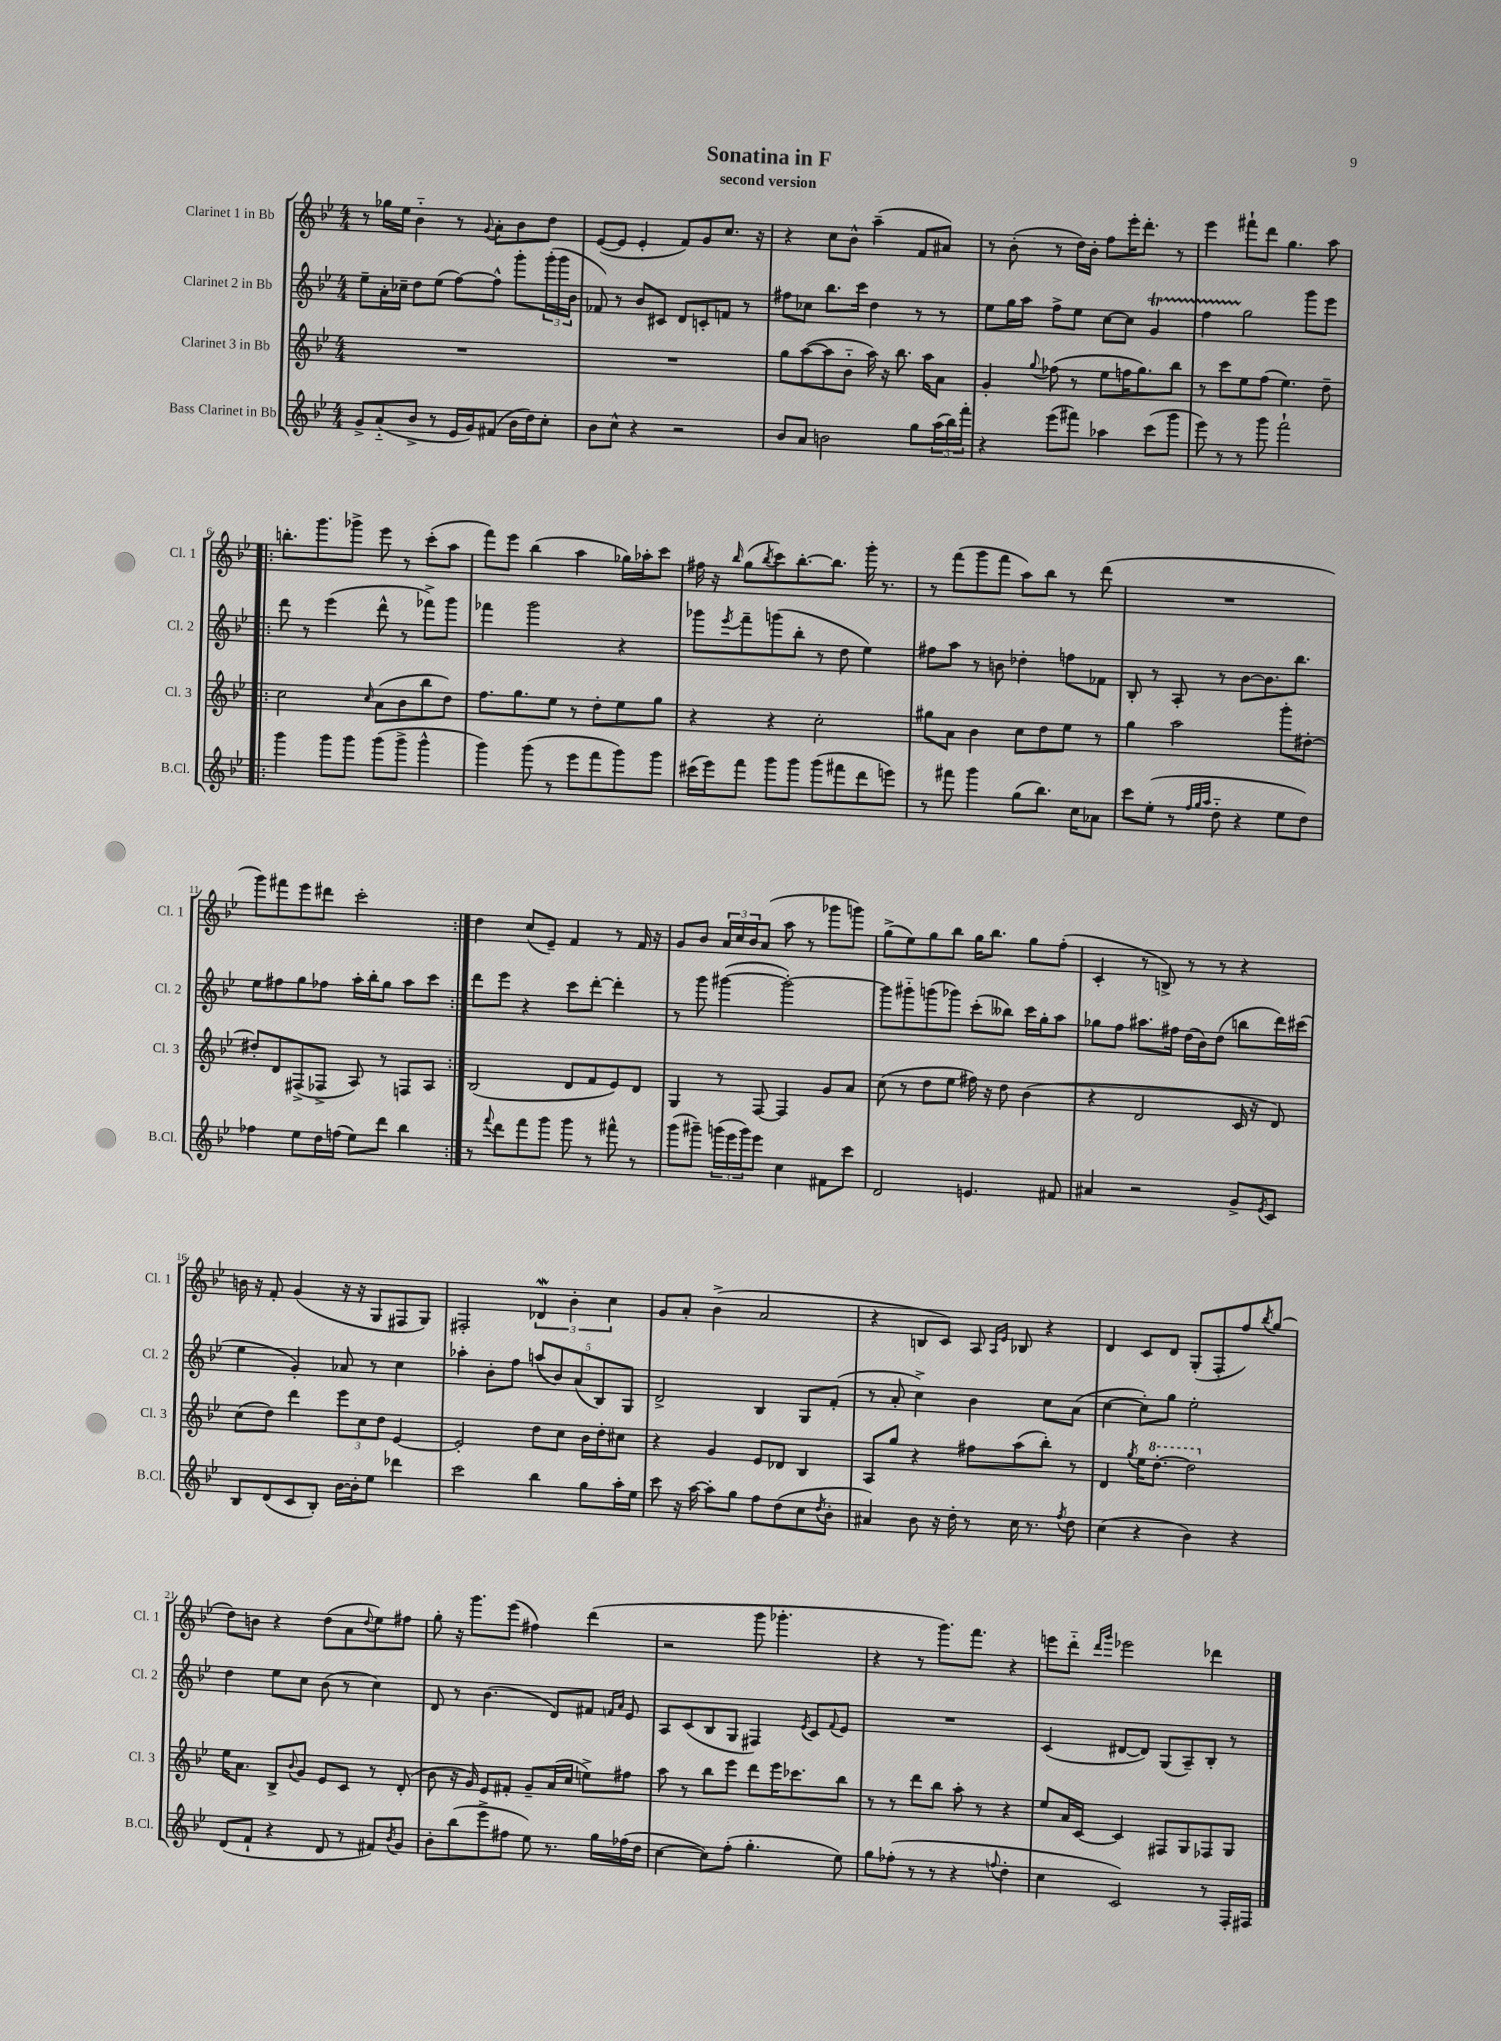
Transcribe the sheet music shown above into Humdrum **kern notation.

**kern	**kern	**kern	**kern
*part4	*part3	*part2	*part1
*staff4	*staff3	*staff2	*staff1
*I"Bass Clarinet in Bb	*I"Clarinet 3 in Bb	*I"Clarinet 2 in Bb	*I"Clarinet 1 in Bb
*I'B.Cl.	*I'Cl. 3	*I'Cl. 2	*I'Cl. 1
*clefG2	*clefG2	*clefG2	*clefG2
*k[b-e-]	*k[b-e-]	*k[b-e-]	*k[b-e-]
*M4/4	*M4/4	*M4/4	*M4/4
=1	=1	=1	=1
8g^/L	1r	8ee-~\L	8r
(8a/	.	16a'\L	16gg-X\LL
.	.	16cc-X~\JJ	16ee-\JJ
8b-^/J	.	8dd\L	4b-\
8r	.	(8ee-\J	.
16e-/LL	.	[8ff\L)	8r
16g/J)	.	.	.
.	.	.	8qqg/
(8f#X/J	.	8ff^^\J]	8a'\L
16b-\LL	.	8ggg'\L	8b-\
16dd\J)	.	.	.
8cc'\J	.	(24ggg'\L	8dd\J
.	.	24ggg\	.
.	.	24b-\JJ	.
=2	=2	=2	=2
8b-\L	1r	8f-X/)	([8e-/L
8cc^^\J	.	8r	8e-/J]
4r	.	8b-/L	4e-'/
.	.	8c#X/J	.
2r	.	8d/L	8f/L)
.	.	8cn'/	8g/
.	.	8fn/J	8.cc/J
.	.	8r	.
.	.	.	16r
=3	=3	=3	=3
8b-/L	8gg\L	8ff#X\L	4r
8a/J	([8aa\	8cc-X\J	.
2bn\	8aa\]	8.bb-\L	8cc\L
.	8b-\J	.	8b-^^\J
.	.	16ccc\Jk	.
.	16aa\)	4dd\	(4aa~\
.	16r	.	.
.	8.bb-\	.	.
8gg\L	.	8r	8f/L
.	16aa\KL	.	.
(24aa\L	8a\J	8r	8a#X/J)
24bb-\)	.	.	.
24fff'\JJ	.	.	.
=4	=4	=4	=4
4r	4g'/	8ee-\L	8r
.	.	16gg\L	(8b-'\
.	.	16aa\JJ	.
.	8qqgg/	.	.
(8eee-\L	(8ff-X\	8ff^\L	8r
8fff#X\J)	8r	8ee-\J	16dd\LL)
.	.	.	16b-'\JJ
4aa-X\	8ee-\L	[8cc\L	8ff\L
.	16ffn\K	8cc\J]	16eee-'\K
.	8.gg\)	.	8.ddd'\J
(8ccc\L	.	4gT/	.
8ggg\J	8bb-\J	.	8r
=5	=5	=5	=5
8eee-\)	8r	4ffTTT\	4eee-\
8r	8ccc\L	.	.
8r	8ee-\	2gg\	8fff#X`\L
8ggg\	(8ff\J	.	8ddd\J
2fff`\	4.ee-\)	.	4.gg\
.	.	8ggg\L	.
.	8dd~\	8eee-\J	8aa\
!!LO:LB:g=z
=6!|:	=6!|:	=6!|:	=6!|:
4ggg\	2cc\	8ddd\	8.bbn'\L
.	.	8r	.
.	.	.	8.ggg\
8ggg\L	.	(4eee-\	.
8ggg\J	.	.	8ggg-X^\J
.	16qqcc/	.	.
(8ggg\L	(8a\L	8ddd^^\	8eee-\
8ggg^\J	8b-\	8r	8r
4ggg^^\	8bb-\	8fff-X^\L)	(8ccc'\L
.	8dd\J)	8ggg\J	8aa\J
=7	=7	=7	=7
4ggg\)	8.ff\L	4fff-X\	8fff\L)
.	.	.	8eee-\J
.	8.gg\	.	.
(8ggg\	.	2ggg\	(4bb-\
8r	8ee-\J	.	.
8eee-\L	8r	.	4aa\
8fff\	8dd'\L	.	.
8ggg\)	8ee-\	4r	16gg-X\LL)
.	.	.	16aa-X'\J
8ggg\J	8gg\J	.	8ccc\J
=8	=8	=8	=8
(16ccc#X\LL	4r	8ggg-X\L	16ff#X\
16eee-\J)	.	.	16r
.	.	8qeee-/	16qqbb-/
8fff\J	.	8fff~\	(8gg\L
.	.	.	8qbb-/
8ggg\L	4r	(8gggn\	8ccc\)
8ggg\J	.	8bb-'\J	[8.bb-'\
(8ggg\L	2cc'\	8r	.
.	.	.	8.bb-\J]
8fff#X\	.	8dd\	.
8ddd\	.	4ee-\)	16ggg'\
.	.	.	8.r
8eeen\J)	.	.	.
=9	=9	=9	=9
8r	8gg#X\L	8ff#X\L	8r
8fff#X\	8a\J	8aa\J	(8fff\L
4ggg\	4b-\	8r	8ggg\
.	.	8bn\	8fff\J
(8gg\L	8cc\L	4dd-X'\	8aa\L)
8.bb-\J)	8dd\	.	8bb-\J
.	8ee-\J	8ffn\L	8r
16cc\KL	.	.	.
8a-X\J	8r	8f-X\J	(8ddd\
=10	=10	=10	=10
8ccc\L	4gg\	8B-'/	1r
(8ee-'\J	.	8r	.
8r	2aa\	8A'/	.
32qqff/LLL	.	.	.
32qqgg/	.	.	.
32qqaa/JJJ	.	.	.
8dd\	.	8r	.
4r	.	[8b-\L	.
.	.	8.b-\]	.
8ee-\L	8ggg'\L	.	.
.	.	8.bb-\J	.
8dd\J)	[8dd#X'\J	.	.
!!LO:LB:g=z
=11	=11	=11	=11
4ff-X\	8dd#X'/L]	8ee-\L	8ggg\L)
.	8d/	8ff#X\	8fff#X\
8ee-\L	(8F#X^/	8gg\	8eee-\
16dd\L	8F-X^/J	8ff-X\J	8ddd#X\J
(16ffn\JJ	.	.	.
8ee-\L)	8A/)	16aa'\LL	2ccc'\
.	.	16bb-'\J	.
8ddd\J	8r	8gg\J	.
4bb-\	8Fn/L	8aa\L	.
.	8A/J	8ccc\J	.
=12:|!	=12:|!	=12:|!	=12:|!
8r	(2B-/	8ddd\L	4dd\
8qqfff/	.	.	.
8ddd\L	.	8eee-\J	.
8fff\	.	4r	(8cc/L
8ggg\J	.	.	8e-~/J)
8ggg\	8d/L	8ccc\L	4f/
8r	8f/	[8ddd'\J	.
8fff#X^^\	8e-/)	4ddd'\]	8r
8r	8d/J	.	16f/
.	.	.	16r
=13	=13	=13	=13
(8ggg\L	4G/	8r	8g/L
8ggg#X~\J)	.	8ggg\	8b-/J
(24gggn\LL	8r	([4ggg#X\	24a/LL
24eee-\	.	.	24cc/
24ggg\J)	.	.	24b-/J
8eee-\J	[8F/	.	(8a/J
4cc\	4F/]	2ggg#'\_)	8aa\
.	.	.	8r
8f#X\L	8g/L	.	8ggg-X\L
8ccc\J	8a/J	.	8gggn\J)
=14	=14	=14	=14
2d/	(8cc\	8ggg#\L]	(8gg^\L
.	8r	8ggg#X\	8ee-\)
.	8dd\L	(8gggn\	8gg\
.	8ee-\J	8ggg-X\J)	8bb-\J
4.en/	16ff#X\)	(8ccc'\L	16gg\KL
.	16r	.	8.bb-\J
.	8dd\	8bb--X\J)	.
.	(4b-\	16ccc\LL	8gg\L
.	.	16gg'\J	.
8f#X/	.	8aa\J	(8ff'\J
=15	=15	=15	=15
4a#X/	4r	8gg-X\L	4c'/
.	.	8ff\J	.
2r	2d/	8.aa#X\L	8r
.	.	.	8Bn^/)
.	.	16ff#X\Jk	.
.	.	(16dd\LL	8r
.	.	16b-\J)	.
.	.	(8dd\J	8r
8g^/L	16c/	8bbn\L	4r
.	16r	.	.
8qe-/	.	.	.
8c/J	8d/)	16ddd\L)	.
.	.	(16ccc#X\JJ	.
!!LO:LB:g=z
=16	=16	=16	=16
8B-/L	(8cc\L	4ee-\	16bn\
.	.	.	16r
(8d/	8dd\J)	.	8f'/
8c/	4ddd\	4g'/)	(4g/
8B-'/J)	.	.	.
[16b-\LL	12eee-\L	8a-X/	16r
16b-'\J]	.	.	16r
.	12cc\	.	.
8ee-\J	.	8r	8G/L
.	12dd\J	.	.
4ddd-X\	[4e-/	4cc\	8F#X/
.	.	.	8G/J)
=17	=17	=17	=17
2ccc\	2e-'/]	4aa-X'\	2F#X'/
.	.	8b-'\L	.
.	.	8ff\J	.
4bb-\	8dd\L	(10aan/L	6d-Xw/
.	.	10b-/)	.
.	8cc\J	.	.
.	.	.	6b-'\
.	.	(10a/	.
8gg\L	16b-\LL	.	.
.	.	10B-/)	.
.	16dd'\J	.	.
.	.	.	6cc\
16aa'\L	8cc#X\J	.	.
.	.	10G/J	.
16ee-\JJ	.	.	.
=18	=18	=18	=18
8ccc\	4r	2d^/	8g/L
16r	.	.	8a'/J
[16aa\	.	.	.
8aa'\L]	4g/	.	(4b-^\
8gg\J	.	.	.
8ff\L	8e-/L	4B-/	2a/
(8dd\	8d-X/J	.	.
8cc\	4B-/	8G/L	.
8qdd/	.	.	.
8b-'\J	.	(8f'/J	.
=19	=19	=19	=19
4a#X/)	8A/L	8r	4r
.	8gg/J	8a'/	.
8b-\	4r	4cc^\)	8Bn/L
16r	.	.	8c/J)
16dd'\	.	.	.
8r	8ff#X\L	4b-\	8A/
.	.	.	16qqA/LL
.	.	.	16qqe-/JJ
16cc\	(8aa\	.	8B-X/
8.r	.	.	.
.	8bb-'\J)	8cc\L	4r
8qff/	.	.	.
8dd\	8r	(8a\J	.
=20	=20	=20	=20
(4cc\	4d/	[4cc\	4d/
.	8qgg/	.	.
4r	16ee-\KL	8cc'\L])	8c/L
*	*8va	*	*
.	[8.ddd'\J	.	.
.	.	8gg\J	8d/J
4b-\)	2ddd\]	2ee-'\	(8G'/L
.	.	.	8F'/
4r	.	.	8ff/)
.	.	.	8qbb-/
.	.	.	(8gg/J
!!LO:LB:g=z
=21	=21	=21	=21
*	*X8va	*	*
(8d/L	16ee-\KL	4dd\	8dd\L)
.	8.a\J	.	.
8f`/J	.	.	8bn\J
4r	8B-^/L	8ee-\L	4r
.	8qqb-/	.	.
.	8g/J	8cc\J	.
8d/	8e-/L	(8b-\	(8dd\L
8r	8c/J	8r	8a\
.	.	.	8qqdd/
8f#X/L)	8r	4cc\)	8ee-\)
8qb-/	.	.	.
8g/J	(8d'/	.	8ff#X\J
=22	=22	=22	=22
8b-'\L	8b-\	8d/	8gg'\
(8bb-\	16r	8r	16r
.	16g/)	.	8.ggg\L
8eee-^\	8e-/L	(4.b-\	.
8ff#X\J	8f#X'/J	.	(8eee-\J
8ee-\)	8g~/L	.	4ff#X\)
8.r	(16a/L	8d/L)	.
.	16cc/JJ	.	.
.	8een^\L)	8f#X/J	(4ddd\
16gg\LL	.	.	.
.	.	16qqfn/LL	.
.	.	16qqa/JJ	.
(16ff-X\	8ff#X\J	8e-/	.
16dd\JJ	.	.	.
=23	=23	=23	=23
[4cc\	8aa\	8A/L	2r
.	8r	(8c/	.
8cc\L])	8bb-\L	8B-/	.
(8ff'\J	8eee-\J	8G/J	.
4.gg'\	8ddd\L	4F#X/)	8ggg\
.	16eee-\K	.	4.ggg-X'\
.	8.ccc-X\	.	.
.	.	8qe-/	.
.	.	8c/L	.
.	.	8qqf/	.
8ee-\)	8bb-\J	8e-/J	.
=24	=24	=24	=24
8gg\L	8r	1r	4r
(8ff-X'\J	8r	.	.
8r	8ddd\L	.	8r
8r	8bb-\J	.	8.ggg\L)
4r	8aa'\	.	.
.	.	.	8.fff\J
.	8r	.	.
8qqffn/	.	.	.
4dd'\	4r	.	4r
=25	=25	=25	=25
4cc\	8ee-/L	(4c/	8eeen\L
.	16a/L	.	8ddd\J
.	[16c/JJ	.	.
.	.	.	16qqddd/LL
.	.	.	16qqggg/JJ
2c/)	4c/]	[8d#X/L	2eee-X\
.	.	8d#/J])	.
.	8F#X/L	(8G/L	.
.	8G/	8A~/)	.
8r	8F-X/	8B-'/J	4ddd-X\
16F'/LL	8G/J	8r	.
16F#X/JJ	.	.	.
==	==	==	==
*-	*-	*-	*-
